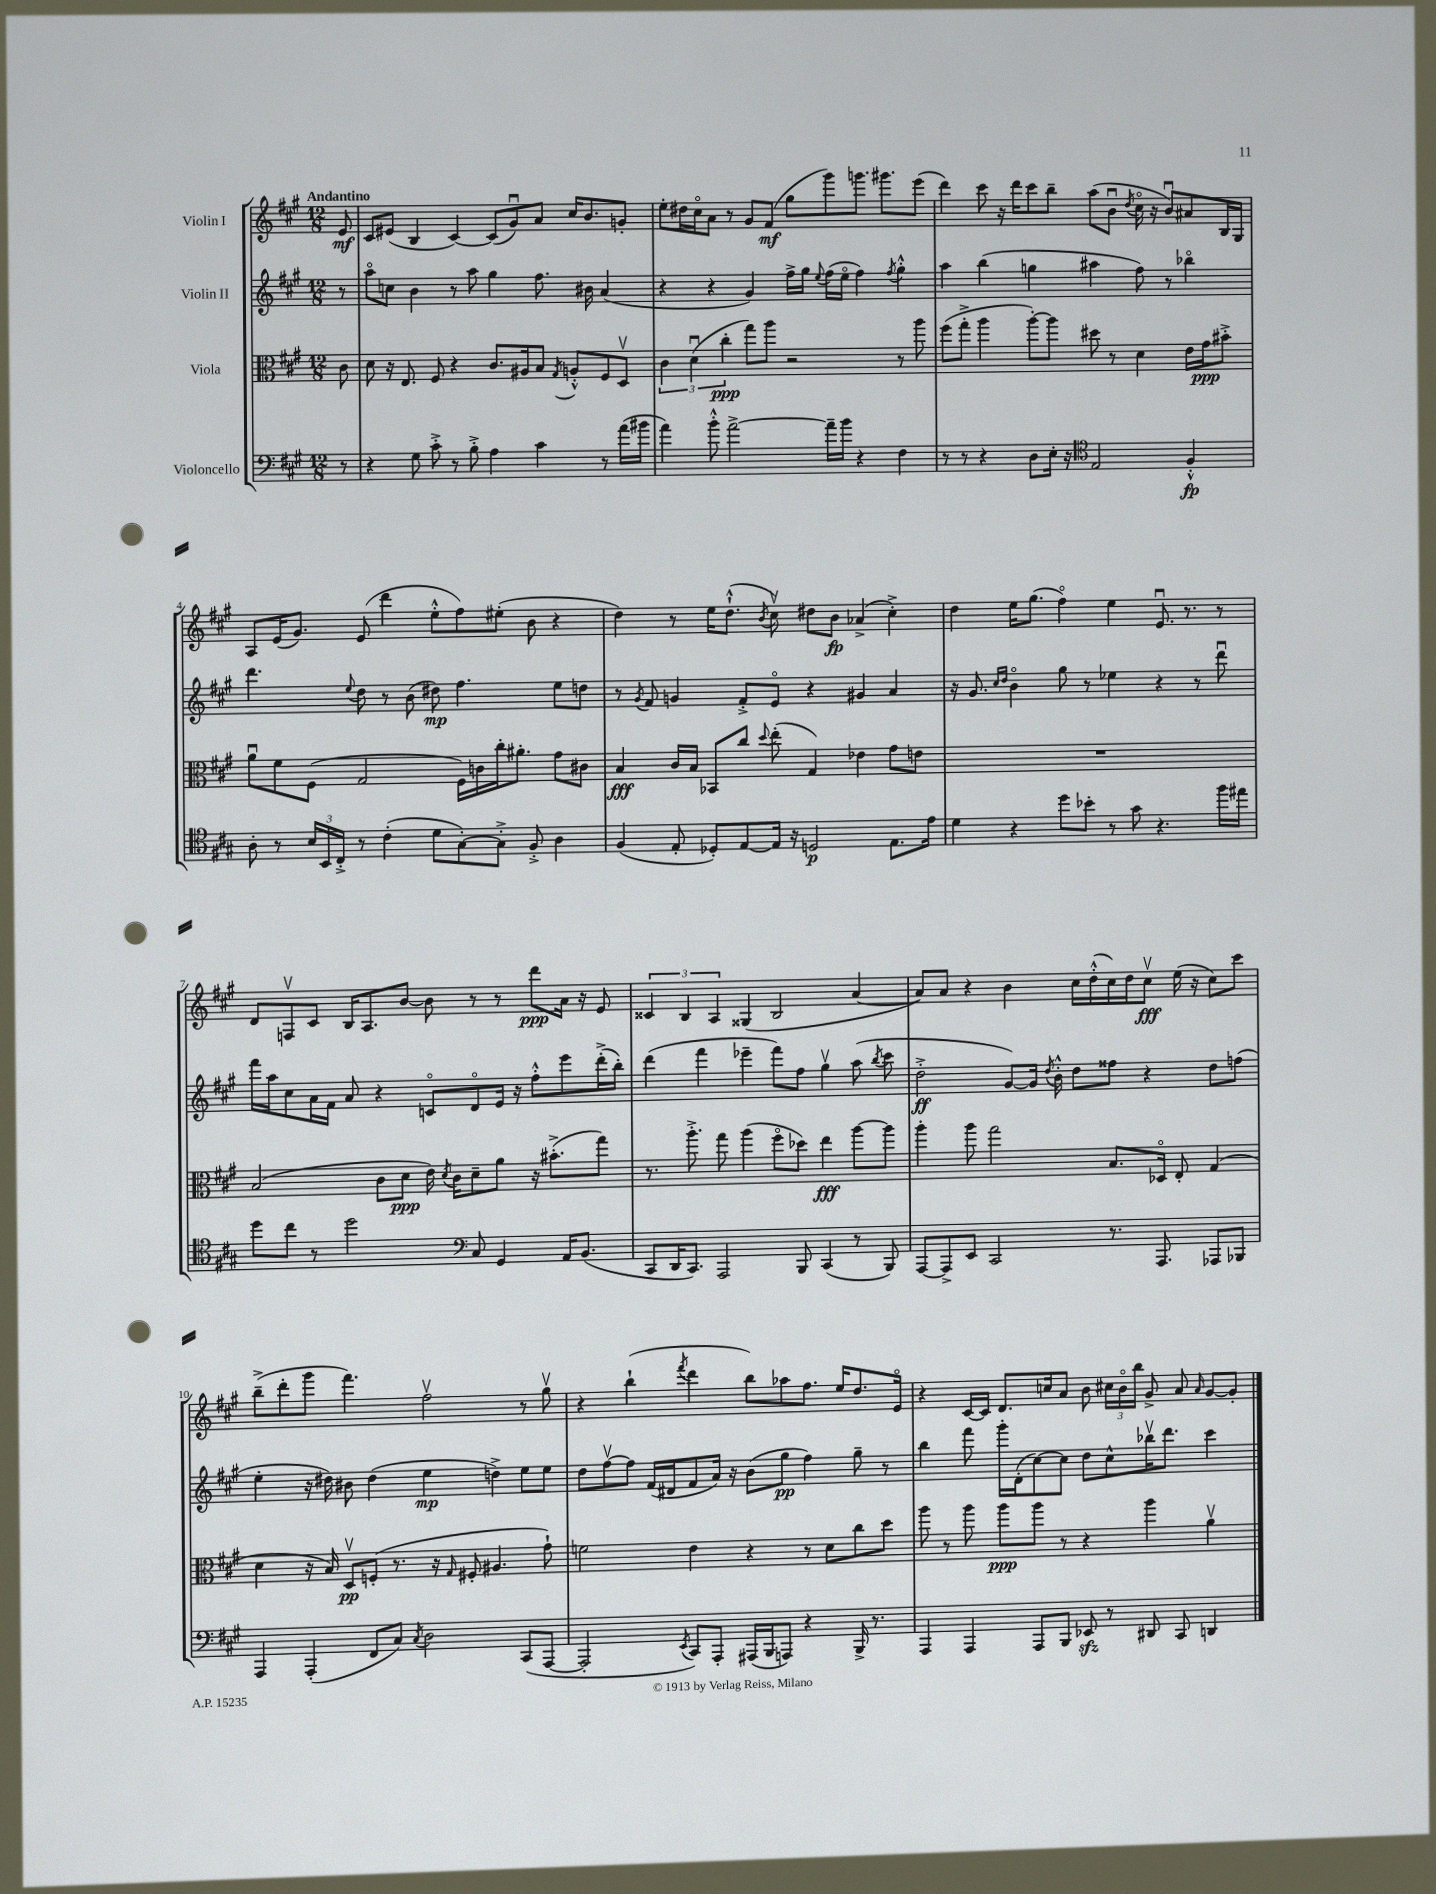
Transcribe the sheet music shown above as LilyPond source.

<<
\new StaffGroup <<
\new Staff = "s0" \with { instrumentName = "Violin I" } {
    \clef treble \key a \major \numericTimeSignature \time 12/8 \partial 8 \tempo "Andantino"
    \autoBeamOff e'8\mf |
    cis'8[ eis'8]( b4 cis'4~) cis'8[( gis'8\downbow) a'8] cis''16[ b'8. g'8]-. |
    e''8[-. dis''16 cis''16\flageolet a'8] r8 gis'8[ fis'8]\mf( gis''8[ gis'''8) g'''8.] gis'''8.[ e'''8]( |
    d'''4) cis'''8 r16 d'''16[ cis'''8 b''8]-- a''8[( b'8]\downbow \acciaccatura { d''8 } cis''16\flageolet r16 b'8[\downbow) ais'8 b16 gis16] |
    a8[ e'16( gis'8.]) e'8( d'''4 e''8[-.-^ fis''8) eis''8]-.( b'8 r4 |
    d''4) r8 e''16[ d''8.]-!-^( \acciaccatura { b'8 } cis''8\upbow) dis''8[ b'8]\fp aes'4->( cis''4-.->) |
    d''4 e''16[ gis''8.]( fis''4\flageolet) e''4 e'8.\downbow r8. r8 |
    d'8[ f8\upbow cis'8] b16[ a8. b'8]~ b'8 r8 r8 d'''8[\ppp a'16] r16 e'8 |
    \tuplet 3/2 { cisis'4 b4 a4 } gisis4( b2 a'4~ |
    a'8[) a'8] r4 b'4 cis''16[ d''16-.-^( cis''16) d''16 cis''8]\upbow\fff e''16( r16 cis''8[) cis'''8] |
    b''8[--->( d'''8-. gis'''8] fis'''4.) fis''2\upbow r8 gis''8\upbow |
    r4 b''4-!( \acciaccatura { fis'''8 } d'''4 b''8[) aes''8 fis''8.] e''16[ d''8. e'16]\flageolet |
    r4 cis'16[~ cis'16] d'8.[ c''16 a'8] b'8 \tuplet 3/2 { cis''16[ b'16\flageolet b''16] } gis'8-> a'8 \grace { a'16 } gis'8[~ gis'8]-. \bar "|." |
}
\new Staff = "s1" \with { instrumentName = "Violin II" } {
    \clef treble \key a \major \numericTimeSignature \time 12/8 \partial 8
    \autoBeamOff r8 |
    a''8[\flageolet c''8] b'4 r8 a''8 gis''4 fis''8. bis'16 a'4( |
    r4 r4 gis'4) fis''16[-> gis''16] \appoggiatura { e''8 } fis''16[( e''16]\flageolet fis''4) \acciaccatura { fis''8 } gis''4-.-^ |
    a''4 b''4( g''4 ais''4 fis''8) r8 bes''4\flageolet |
    d'''4. \appoggiatura { e''8 } d''8 r8 b'8( dis''8\mp) fis''4. e''8[ d''8] |
    r8 \acciaccatura { gis'8 } fis'8 g'4 fis'8[-.-> e'8]\flageolet r4 gis'4 a'4 |
    r16 gis'8. \grace { cis''16[ d''16] } b'4\flageolet gis''8 r8 ees''4 r4 r8 d'''8\downbow |
    fis'''16[ a''16 cis''8 a'16 fis'16] a'8 r4 c'8[\flageolet d'8\flageolet e'16] r16 fis''8[-.-^ e'''8 d'''16-.->( b''16]-.) |
    d'''4( fis'''4 ees'''4-- fis'''8[) fis''8] gis''4\upbow a''8( \acciaccatura { b''8 } cis'''8 |
    d''2-.->\ff gis'8[~) gis'16] \acciaccatura { d''8 } b'16-.-^ d''8[ fisis''8] r4 d''8[ f''8]( |
    e''4-. r16 dis''16) bis'8 dis''4( e''4\mp d''4->) e''8[ e''8] |
    d''8[ fis''8~\upbow fis''8] fis'16[( dis'16 fis'8 a'16]) r16 b'8[( gis''8]\pp fis''4) gis''8-- r8 |
    b''4 fis'''8 gis'''16[-. d'16-.( cis''8~) cis''8] d''8[ cis''8-^ bes''16\upbow d'''8.] cis'''4 \bar "|." |
}
\new Staff = "s2" \with { instrumentName = "Viola" } {
    \clef alto \key a \major \numericTimeSignature \time 12/8 \partial 8
    \autoBeamOff cis'8 |
    d'8 r16 e8. fis8 r4 cis'8.[ ais16 b8] \acciaccatura { gis8 } a8[-.-^ fis8 d8]\upbow |
    \tuplet 3/2 { cis'4 d'4\downbow( cis''4-.\ppp } gis''8[) a''8] r2 r8 a''8 |
    fis''8[( gis''8]-.-> a''4 a''8[~-.) a''8] dis''8 r8 d'4 e'16[ gis'16\ppp bis'8]-.-> |
    a'8[\downbow fis'8 fis8]( gis2 fis16[) c'16 cis''16-. ais'8.]-. gis'8[ cis'8] |
    b4\fff cis'16[ b16] bes,8[ cis''8] \appoggiatura { d''8 } e''8-.( gis4) ees'4 gis'8[ e'8] |
    R1. |
    b2( cis'8[ d'8]\ppp e'16) \acciaccatura { d'8 } cis'16[ d'8-- a'8] r16 bis'8.[-.->( gis''8]) |
    r8. a''8.-.-> gis''8 a''4( fis''8[\flageolet des''8]) e''4\fff a''8[~ a''8] |
    a''4-. a''8 gis''2 b8.[ des16]\flageolet e8-. gis4( |
    d'4 r16 b16) d8[\upbow\pp f8]-.( r8. r16 \grace { gis16 } fis8-. ais4. gis'8-!) |
    f'2 e'4 r4 r8 d'8[ cis''8 d''8] |
    a''8 r8 a''8 a''8[\ppp a''8] r8 r4 a''4 a'4\upbow \bar "|." |
}
\new Staff = "s3" \with { instrumentName = "Violoncello" } {
    \clef bass \key a \major \numericTimeSignature \time 12/8 \partial 8
    \autoBeamOff r8 |
    r4 gis8 cis'8-.-> r8 b8-.-> a4 cis'4 r8 a'16[( bis'16] |
    a'4) b'8-.-^ a'2~-> a'16[-- b'16] r4 fis4 |
    r8 r8 r4 d8[ e16]-. r16 \clef tenor e2 fis4-.-^\fp |
    a8-. r8 \tuplet 3/2 { b16[ b,16 cis16]-.-> } r8 cis'4-.( d'8[ gis8~-.) gis8]-.-> fis8-.-> a4 |
    fis4( e8-. des8[-.) e8~ e16] r16 d2\p e8.[ e'16] |
    d'4 r4 d''8[ bes'8]-. r8 gis'8 r4. fis''16[ eis''16] |
    d''8[ cis''8] r8 d''2 \clef bass cis8 gis,4 a,16[ b,8.]( |
    cis,8[ d,16 cis,8.]) a,,2 b,,8 cis,4( r8 b,,8) |
    a,,8[~ a,,8-> e,8] cis,2 r8. a,,8. aes,,8[ bes,,8] |
    a,,4 a,,4-.( fis,8[ cis8]) \acciaccatura { cis8 } d2 cis,8[( a,,8]~ |
    a,,2-. \acciaccatura { e,8 } cis,8[) a,,8]-. ais,,16[( b,,16 a,,8]) r4 b,,16-> r8. |
    a,,4 a,,4 a,,8[ b,,8] ees,8\sfz r8 dis,8 cis,8 d,4 \bar "|." |
}
>>
>>
